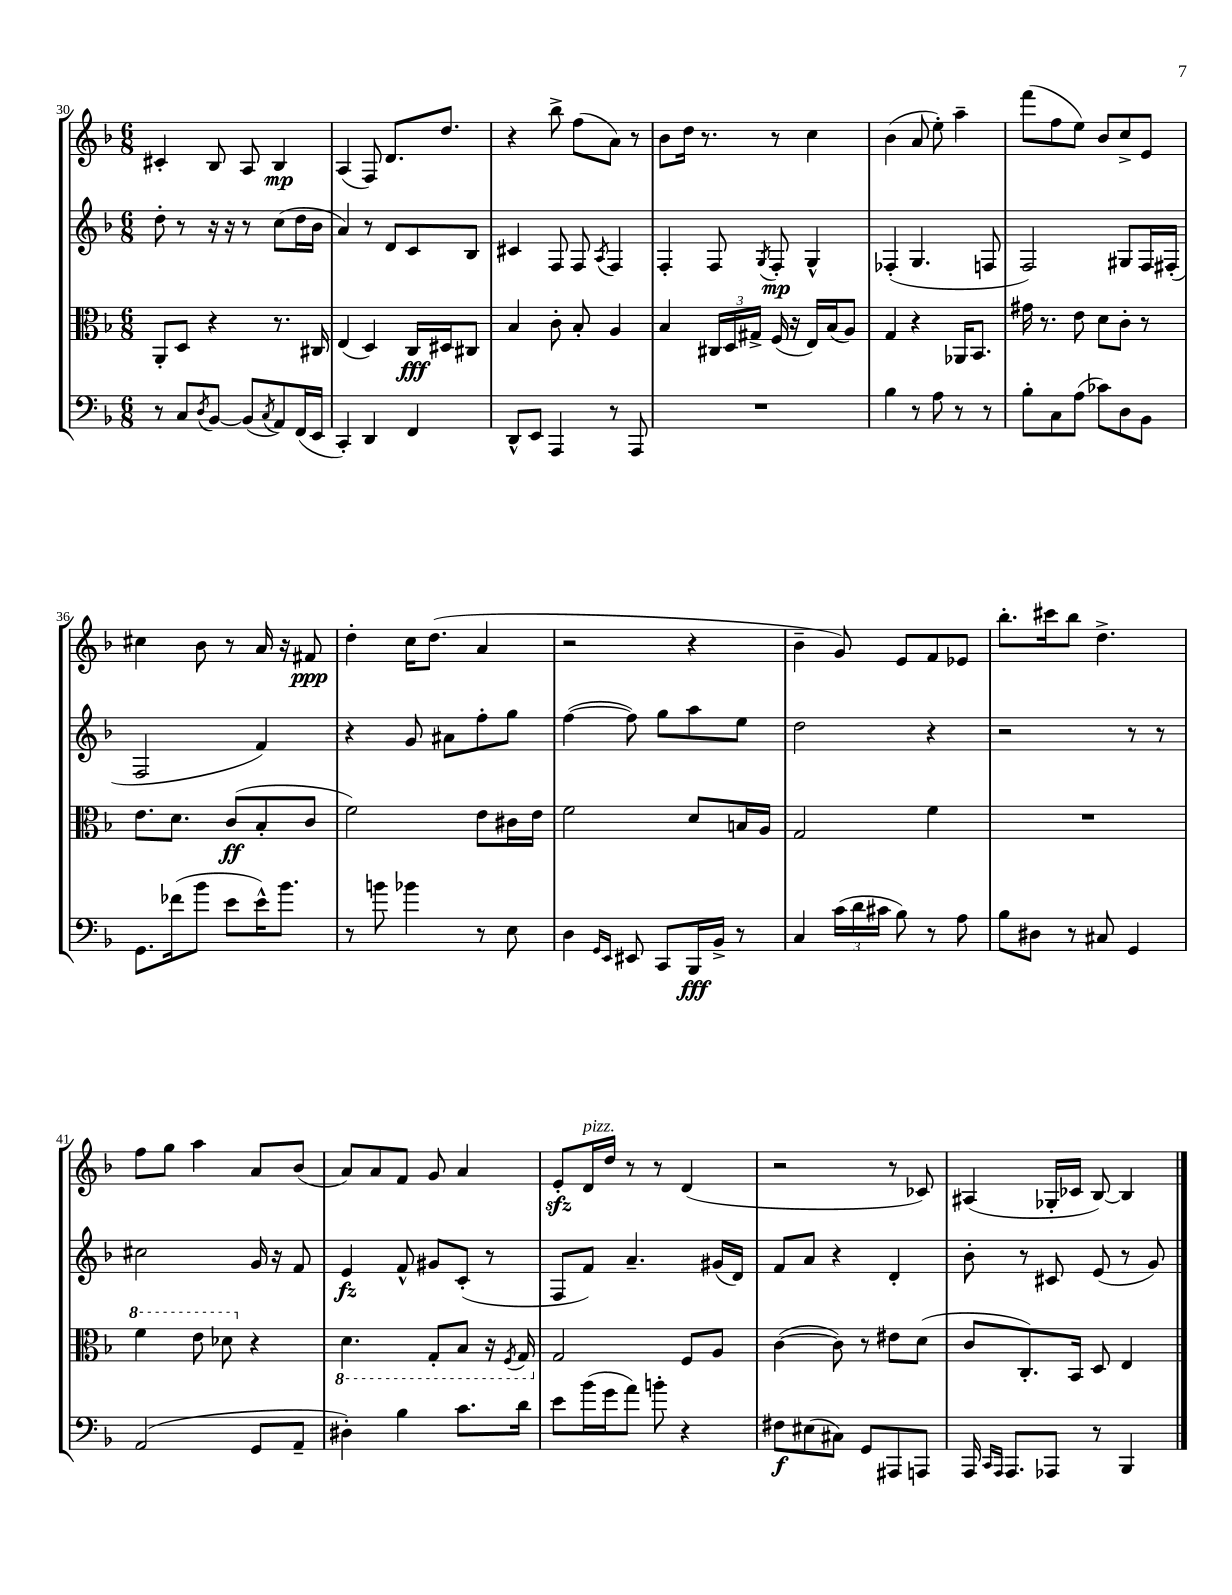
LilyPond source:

<<
\new StaffGroup <<
\new Staff = "s0" {
    \clef treble \key f \major \numericTimeSignature \time 6/8
    cis'4-. bes8 a8 bes4\mp |
    a4( f8) d'8. d''8. |
    r4 bes''8-> f''8( a'8) r8 |
    bes'8 d''16 r8. r8 c''4 |
    bes'4( a'8 e''8-.) a''4-- |
    f'''8( f''8 e''8) bes'8 c''8-> e'8 |
    cis''4 bes'8 r8 a'16 r16 fis'8\ppp |
    d''4-. c''16 d''8.( a'4 |
    r2 r4 |
    bes'4-- g'8) e'8 f'8 ees'8 |
    bes''8.-. cis'''16 bes''8 d''4.-> |
    f''8 g''8 a''4 a'8 bes'8( |
    a'8) a'8 f'8 g'8 a'4 |
    e'8-.\sfz d'16^\markup { \italic "pizz." } d''16 r8 r8 d'4( |
    r2 r8 ces'8) |
    ais4( ges16-. ces'16 bes8~) bes4 \bar "|." |
}
\new Staff = "s1" {
    \clef treble \key f \major \numericTimeSignature \time 6/8
    d''8-. r8 r16 r16 r8 c''8( d''16 bes'16 |
    a'4) r8 d'8 c'8 bes8 |
    cis'4 f8 f8 \acciaccatura { a8 } f4 |
    f4-. f8 \acciaccatura { g8 } f8-.\mp g4-^ |
    fes4-.( g4. f8 |
    f2) gis8 f16 fis16-.( |
    f2 f'4) |
    r4 g'8 ais'8 f''8-. g''8 |
    f''4~( f''8) g''8 a''8 e''8 |
    d''2 r4 |
    r2 r8 r8 |
    cis''2 g'16 r16 f'8 |
    e'4\fz f'8-^ gis'8 c'8-.( r8 |
    f8 f'8) a'4.-- gis'16( d'16) |
    f'8 a'8 r4 d'4-. |
    bes'8-. r8 cis'8 e'8( r8 g'8) \bar "|." |
}
\new Staff = "s2" {
    \clef alto \key f \major \numericTimeSignature \time 6/8
    a,8-. d8 r4 r8. cis16 |
    e4( d4) c16\fff dis16 cis8 |
    bes4 c'8-. bes8-. a4 |
    bes4 \tuplet 3/2 { cis16 d16 gis16-> } f16( r16 e16) bes16( a8) |
    g4 r4 aes,16 bes,8. |
    gis'16 r8. e'8 d'8 c'8-. r8 |
    e'8. d'8. c'8\ff( bes8-. c'8 |
    f'2) e'8 cis'16 e'16 |
    f'2 d'8 b16 a16 |
    g2 f'4 |
    R2. |
    \ottava #1 f''4 e''8 des''8 \ottava #0 r4 |
    \ottava #-1 d4. g,8-. bes,8 r16 \acciaccatura { f,8 } g,16 \ottava #0 |
    g2 f8 a8 |
    c'4~( c'8) r8 eis'8 d'8( |
    c'8 c8.-.) bes,16 d8 e4 \bar "|." |
}
\new Staff = "s3" {
    \clef bass \key f \major \numericTimeSignature \time 6/8
    r8 c8 \acciaccatura { d8 } bes,8~ bes,8( \acciaccatura { c8 } a,8) f,16( e,16 |
    c,4-.) d,4 f,4 |
    d,8-^ e,8 a,,4 r8 a,,8 |
    R2. |
    bes4 r8 a8 r8 r8 |
    bes8-. c8 a8( ces'8) d8 bes,8 |
    g,8. fes'16( bes'8 e'8 e'16-^) bes'8. |
    r8 b'8 bes'4 r8 e8 |
    d4 \grace { g,16 e,16 } eis,8 c,8 bes,,16\fff bes,16-> r8 |
    c4 \tuplet 3/2 { c'16( d'16 cis'16 } bes8) r8 a8 |
    bes8 dis8 r8 cis8 g,4 |
    a,2( g,8 a,8-- |
    dis4-.) bes4 c'8. d'16 |
    e'8 bes'16( g'16 a'8) b'8-. r4 |
    fis8\f eis8( cis8) g,8 ais,,8 a,,8 |
    a,,16 \grace { c,16 a,,16 } a,,8. aes,,8 r8 bes,,4 \bar "|." |
}
>>
>>
\layout { \context { \Score currentBarNumber = #30 } }
